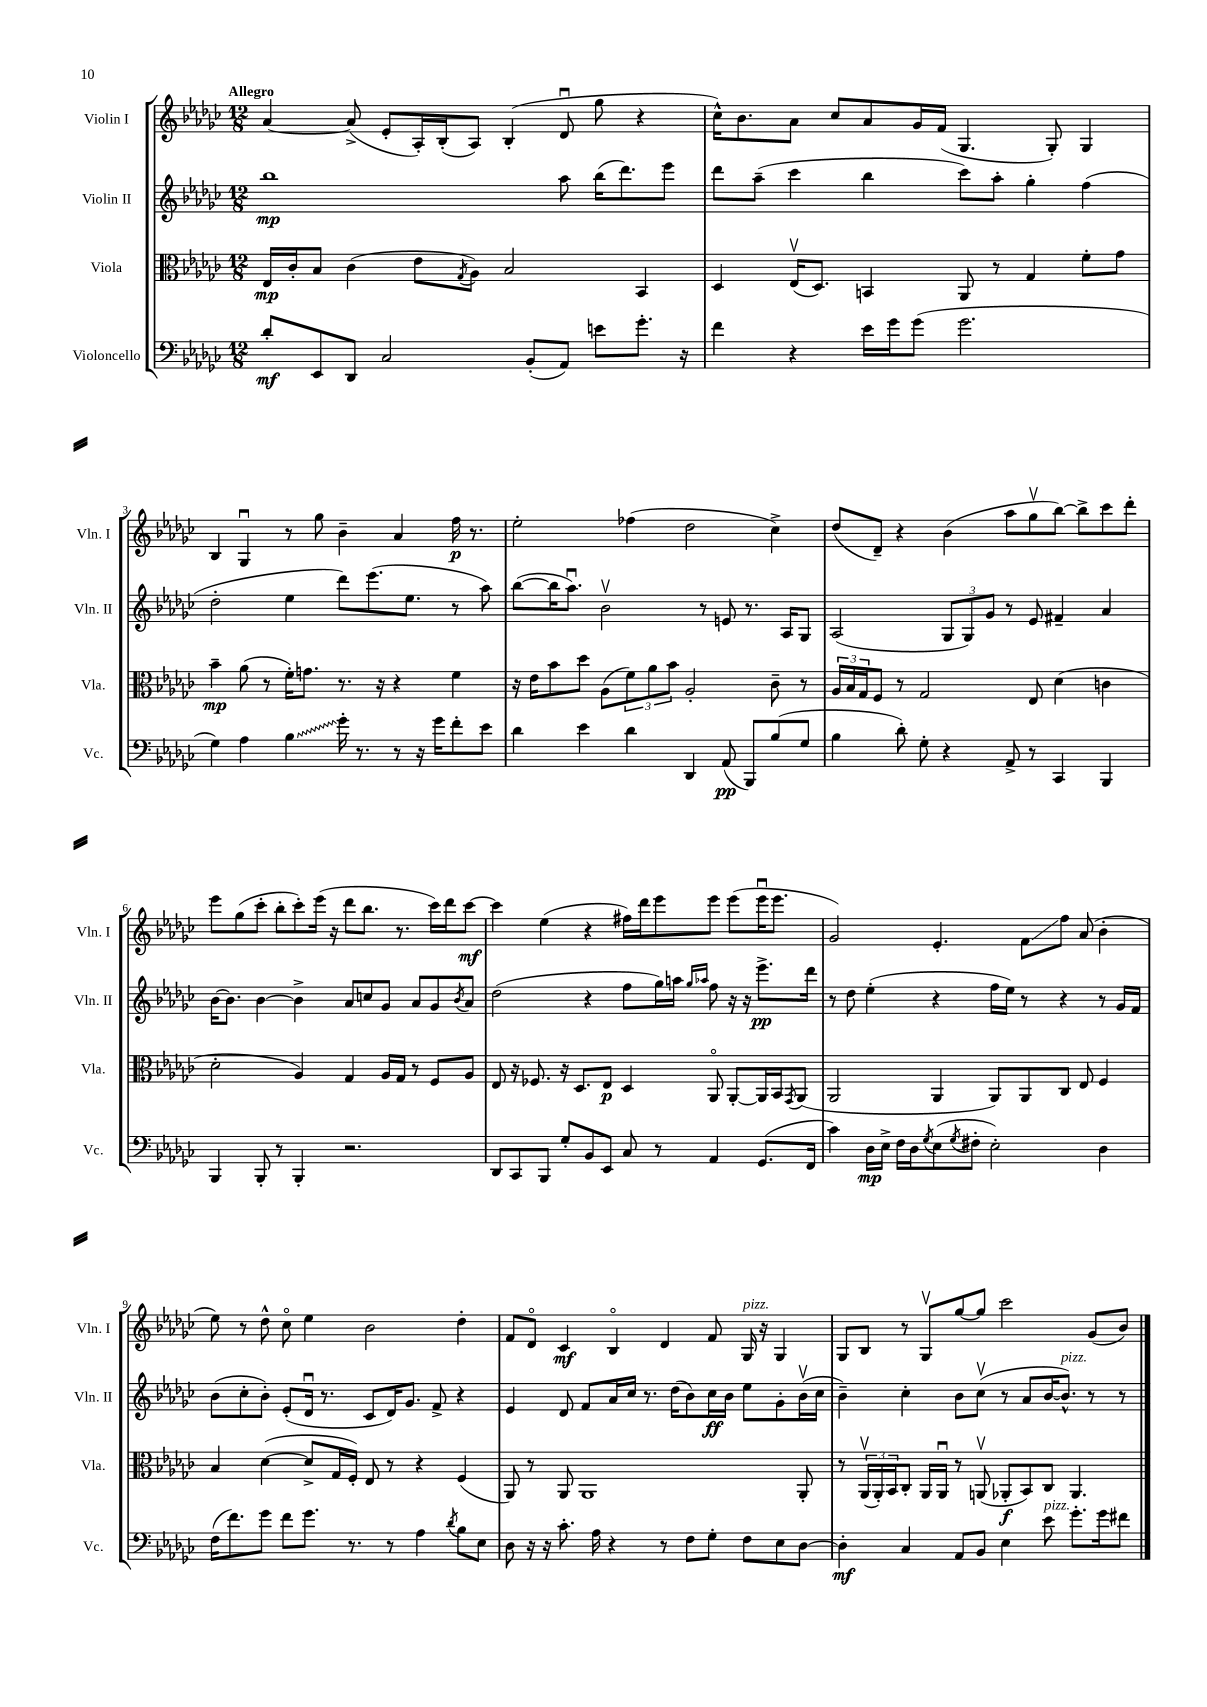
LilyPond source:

<<
\new StaffGroup <<
\new Staff = "s0" \with { instrumentName = "Violin I" shortInstrumentName = "Vln. I" } {
    \clef treble \key ges \major \numericTimeSignature \time 12/8 \tempo "Allegro"
    aes'4~ aes'8->( ees'8-. aes16-.) bes16-.( aes8) bes4-.( des'8\downbow ges''8 r4 |
    ces''16-^) bes'8. aes'8 ces''8 aes'8 ges'16 f'16( ges4. ges8-.) ges4 |
    bes4 ges4\downbow r8 ges''8 bes'4-- aes'4 f''16\p r8. |
    ees''2-. fes''4( des''2 ces''4->) |
    des''8( des'8--) r4 bes'4( aes''8 ges''8\upbow bes''8~) bes''8-> ces'''8 des'''8-. |
    ees'''8 ges''8( ces'''8-. bes''8-. ces'''8-.) ees'''16( r16 des'''8 bes''8. r8. ces'''16) des'''16 ces'''8~\mf |
    ces'''4 ees''4( r4 fis''16) des'''16 ees'''8 ees'''8 ees'''8( ees'''16\downbow ees'''8. |
    ges'2) ees'4.-. f'8\glissando f''8 aes'8( bes'4-. |
    ees''8) r8 des''8-^ ces''8\flageolet ees''4 bes'2 des''4-. |
    f'8 des'8\flageolet ces'4\mf bes4\flageolet des'4 f'8 ges16^\markup { \italic "pizz." } r16 ges4 |
    ges8 bes8 r8 ges8\upbow ges''8~ ges''8 ces'''2 ges'8( bes'8) \bar "|." |
}
\new Staff = "s1" \with { instrumentName = "Violin II" shortInstrumentName = "Vln. II" } {
    \clef treble \key ges \major \numericTimeSignature \time 12/8
    bes''1\mp aes''8 bes''16( des'''8.) ees'''8 |
    des'''8 aes''8--( ces'''4 bes''4 ces'''8) aes''8-. ges''4-. f''4( |
    des''2-. ees''4 des'''8) ees'''8.( ees''8. r8 aes''8) |
    bes''8~( bes''16 aes''8.\downbow) bes'2\upbow r8 e'8 r8. aes16 ges8 |
    aes2( \tuplet 3/2 { ges8 ges8) ges'8 } r8 ees'8 fis'4-- aes'4 |
    bes'16~ bes'8. bes'4~ bes'4-> aes'8 c''8 ges'8 aes'8 ges'8 \acciaccatura { bes'8 } aes'8 |
    des''2( r4 f''8 ges''16) a''16 \grace { ges''16 aes''16 } f''8 r16 r16 ees'''8.->\pp des'''16 |
    r8 des''8 ees''4-.( r4 f''16 ees''16) r8 r4 r8 ges'16 f'16 |
    bes'8( ces''8-. bes'8-.) ees'8-.( des'16\downbow r8. ces'8 des'16) ges'8. f'8-> r4 |
    ees'4 des'8 f'8 aes'16 ces''16 r8. des''16( bes'8) ces''16\ff bes'16 ees''8 ges'8-. bes'16\upbow( ces''16 |
    bes'4--) ces''4-. bes'8 ces''8\upbow( r8 aes'8 bes'16~ bes'8.-^^\markup { \italic "pizz." }) r8 r8 \bar "|." |
}
\new Staff = "s2" \with { instrumentName = "Viola" shortInstrumentName = "Vla." } {
    \clef alto \key ges \major \numericTimeSignature \time 12/8
    ees16\mp ces'16-. bes8 ces'4( ees'8 \acciaccatura { ges8 } aes8) bes2 bes,4 |
    des4 ees16\upbow( des8.) b,4 aes,8 r8 ges4 f'8-. ges'8 |
    bes'4--\mp aes'8( r8 f'16-.) g'8. r8. r16 r4 f'4 |
    r16 ees'16 bes'8 des''8 aes8( \tuplet 3/2 { f'8) aes'8 bes'8 } aes2-. ces'8-- r8 |
    \tuplet 3/2 { aes16 bes16 ges16 } f8 r8 ges2 ees8 des'4( c'4 |
    des'2-. aes4) ges4 aes16 ges16 r8 f8 aes8 |
    ees8 r16 fes8. r16 des8. ees8\p des4 aes,8\flageolet aes,8~-. aes,16 bes,16 \acciaccatura { ges,8 } aes,8( |
    aes,2 aes,4 aes,8) aes,8 ces8 ees8 f4 |
    bes4 des'4~( des'8-> ges16 f16-.) ees8 r8 r4 f4( |
    aes,8) r8 aes,8 aes,1 aes,8-. |
    r8 \tuplet 3/2 { aes,16\upbow( aes,16-.) bes,16 } ces8-. aes,16 aes,16\downbow r8 a,8\upbow( aes,8-.\f bes,8) ces8 aes,4. \bar "|." |
}
\new Staff = "s3" \with { instrumentName = "Violoncello" shortInstrumentName = "Vc." } {
    \clef bass \key ges \major \numericTimeSignature \time 12/8
    des'8-.\mf ees,8 des,8 ces2 bes,8-.( aes,8) e'8 ges'8.-. r16 |
    f'4 r4 ees'16 ges'16 ges'8( ges'2. |
    ges4) aes4 \once \override Glissando.style = #'zigzag bes4\glissando ges'16-. r8. r8 r16 ges'16 f'8-. ees'8 |
    des'4 ees'4 des'4 des,4 aes,8\pp( bes,,8) bes8( ges8 |
    bes4 des'8-.) ges8-. r4 aes,8-> r8 ces,4 bes,,4 |
    bes,,4 bes,,8-. r8 bes,,4-. r2. |
    des,8 ces,8 bes,,8 ges8-. bes,8 ees,8 ces8 r8 aes,4 ges,8.( f,16 |
    ces'4) des16\mp ees16-> f16 des16 \acciaccatura { ges8 } ees8( \acciaccatura { ges8 } fis8-. ees2-.) des4 |
    f16( f'8.) ges'8 f'8 ges'8. r8. r8 aes4 \acciaccatura { des'8 } bes8 ees8 |
    des8 r16 r16 ces'8.-. aes16 r4 r8 f8 ges8-. f8 ees8 des8~ |
    des4-.\mf ces4 aes,8 bes,8 ees4 ees'8^\markup { \italic "pizz." } ges'8.-. ges'16 fis'8 \bar "|." |
}
>>
>>
